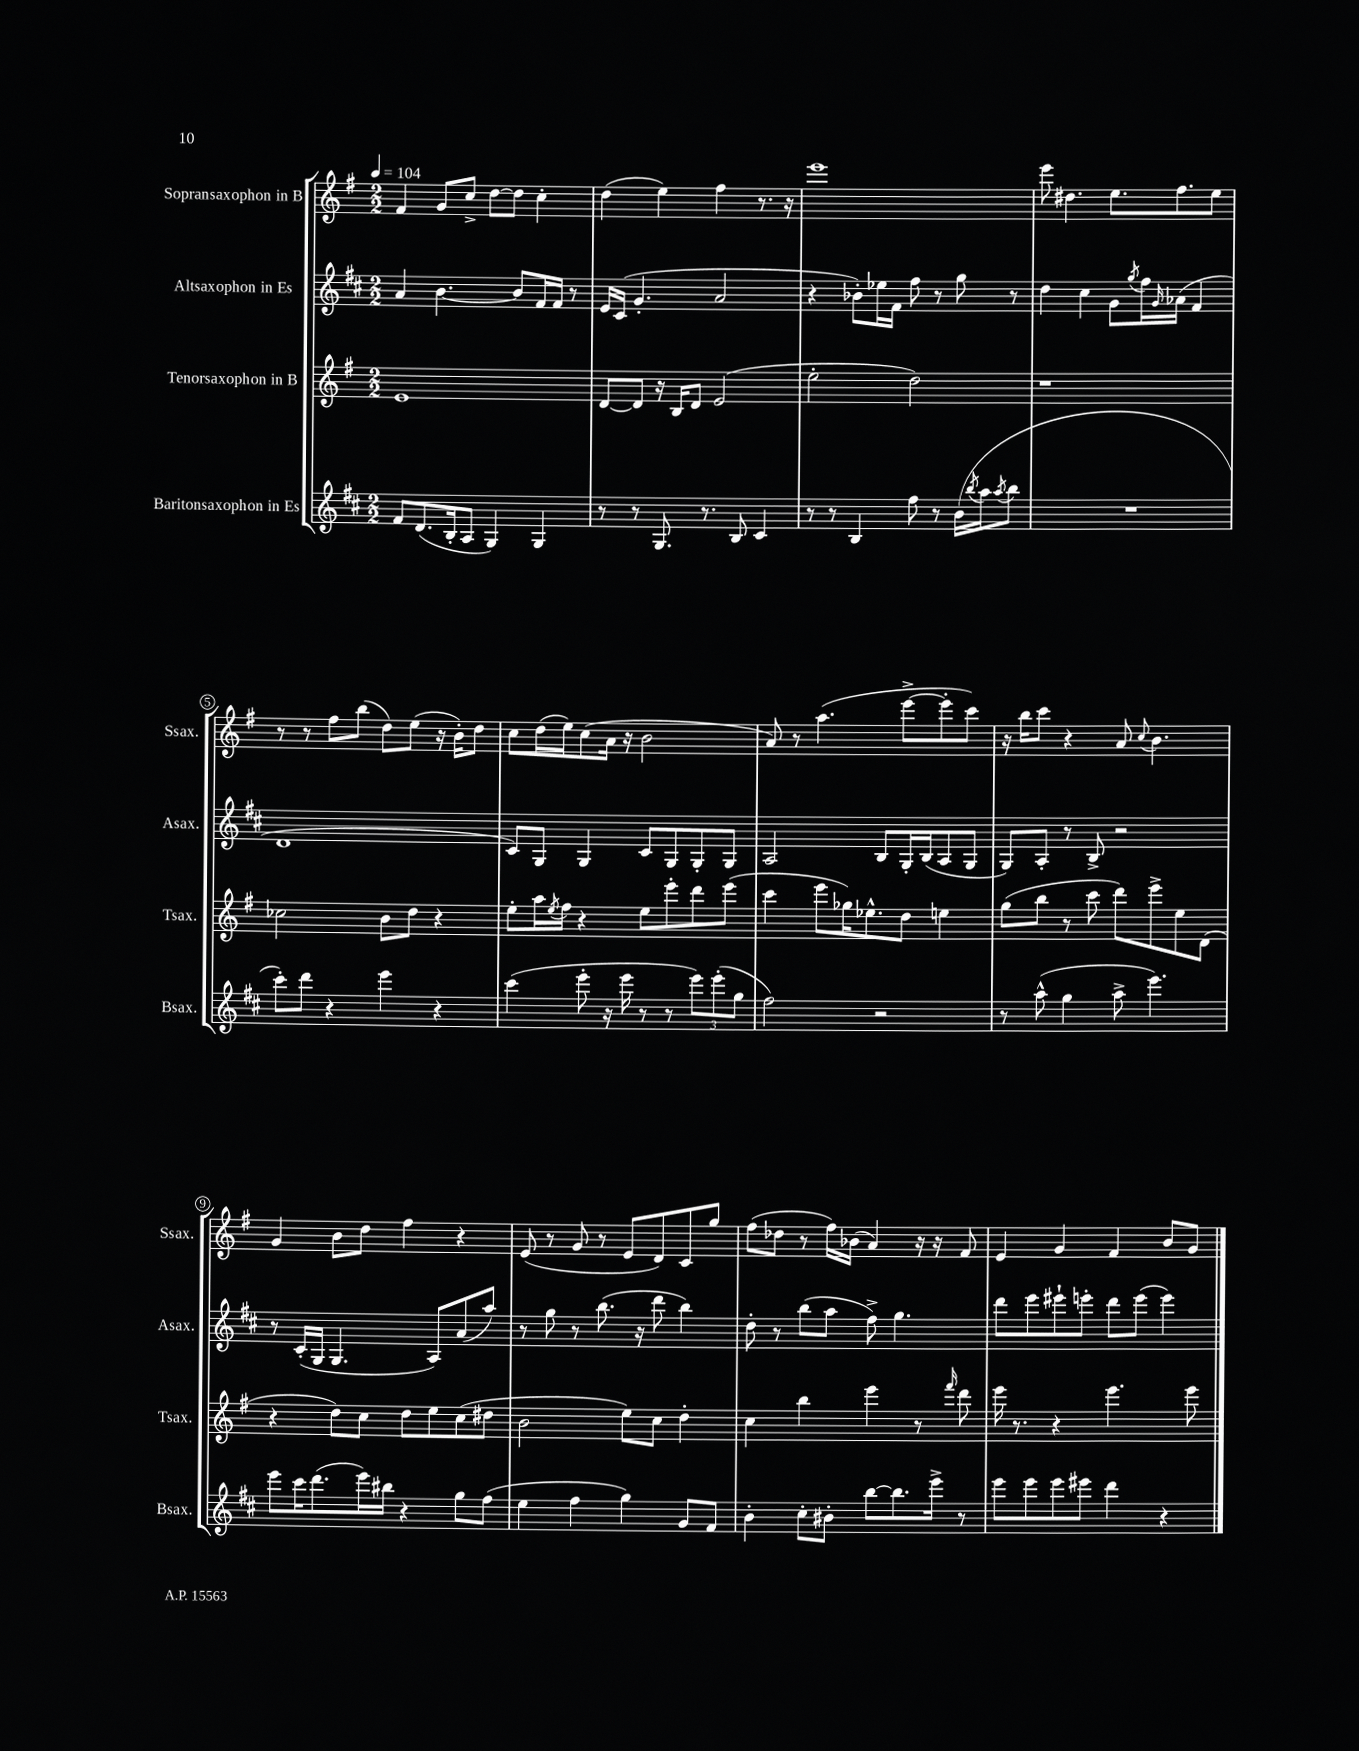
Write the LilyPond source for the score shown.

<<
\new StaffGroup <<
\new Staff = "s0" \with { instrumentName = "Sopransaxophon in B" shortInstrumentName = "Ssax." } {
    \clef treble \key g \major \numericTimeSignature \time 2/2 \tempo 4 = 104
    fis'4 g'8 c''8-> d''8~ d''8 c''4-. |
    d''4( e''4) fis''4 r8. r16 |
    e'''1 |
    e'''8 dis''4. e''8. fis''8. e''8 |
    r8 r8 fis''8 b''8( d''8) e''8( r16 b'16-.) d''8 |
    c''8 d''16( e''16) c''8( a'16 r16 b'2 |
    a'8) r8 a''4.( e'''8~-> e'''8-. c'''8) |
    r16 b''16 c'''8 r4 a'8 \appoggiatura { c''8 } b'4. |
    g'4 b'8 d''8 fis''4 r4 |
    e'8( r8 g'8 r8 e'8 d'8) c'8 g''8 |
    fis''8( des''8 r8 fis''16) bes'16( a'4) r16 r16 fis'8 |
    e'4 g'4 fis'4 b'8 g'8 \bar "|." |
}
\new Staff = "s1" \with { instrumentName = "Altsaxophon in Es" shortInstrumentName = "Asax." } {
    \clef treble \key d \major \numericTimeSignature \time 2/2
    a'4 b'4.~ b'8 fis'16 fis'16 r8 |
    e'16 cis'16( g'4.-. a'2 |
    r4 bes'8-.) ees''16 fis'16 fis''8 r8 g''8 r8 |
    d''4 cis''4 g'8 \acciaccatura { g''8 } fis''16 \grace { g'16 } aes'16( fis'4 |
    d'1 |
    cis'8) g8 g4 cis'8 g8 g8-. g8 |
    a2 b8 g16-. b16( a8 g8 |
    g8) a8-. r8 b8-> r2 |
    r8 cis'16-.( g16 g4. a8) a'8( a''8) |
    r8 g''8 r8 b''8.( r16 d'''8 b''4) |
    d''8-. r8 b''8( a''8 fis''8->) g''4. |
    d'''8 e'''8 eis'''8-! e'''8-. d'''8 e'''8( e'''4) \bar "|." |
}
\new Staff = "s2" \with { instrumentName = "Tenorsaxophon in B" shortInstrumentName = "Tsax." } {
    \clef treble \key g \major \numericTimeSignature \time 2/2
    e'1 |
    d'8~ d'8 r16 b16 d'8 e'2( |
    e''2-. d''2) |
    r1 |
    ces''2 b'8 d''8 r4 |
    e''8-. a''16 \acciaccatura { e''8 } fis''16 r4 e''8 e'''8-. d'''8 e'''8( |
    c'''4 e'''8 ges''16) ees''8.-^ d''8 e''4 |
    g''8( b''8 r8 c'''8 d'''8) e'''8-> e''8 d'8( |
    r4 d''8) c''8 d''8 e''8 c''8( dis''8 |
    b'2 e''8) c''8 d''4-. |
    c''4 b''4 e'''4 r8 \grace { fis'''16 } d'''8 |
    e'''16 r8. r4 e'''4. e'''8 \bar "|." |
}
\new Staff = "s3" \with { instrumentName = "Baritonsaxophon in Es" shortInstrumentName = "Bsax." } {
    \clef treble \key d \major \numericTimeSignature \time 2/2
    fis'8 d'8.( b16-. a8 g4) g4 |
    r8 r8 g8. r8. b8 cis'4 |
    r8 r8 b4 fis''8 r8 b'16( \acciaccatura { b''8 } a''16 \acciaccatura { a''8 } b''8 |
    R1 |
    cis'''8-.) d'''8 r4 e'''4 r4 |
    cis'''4( e'''8-. r16 e'''16 r8 r8 \tuplet 3/2 { e'''8) e'''8-.( g''8 } |
    fis''2) r2 |
    r8 a''8-^( g''4 a''8-> e'''4.) |
    e'''8 cis'''16 d'''8.( e'''16) bis''16 r4 g''8 fis''8( |
    e''4 fis''4 g''4) g'8 fis'8 |
    b'4-. cis''8-. bis'8-. b''8~ b''8. e'''16-> r8 |
    e'''8 e'''8 e'''8 eis'''8 d'''4 r4 \bar "|." |
}
>>
>>
\layout { \context { \Score \override BarNumber.stencil = #(make-stencil-circler 0.1 0.3 ly:text-interface::print) } }
